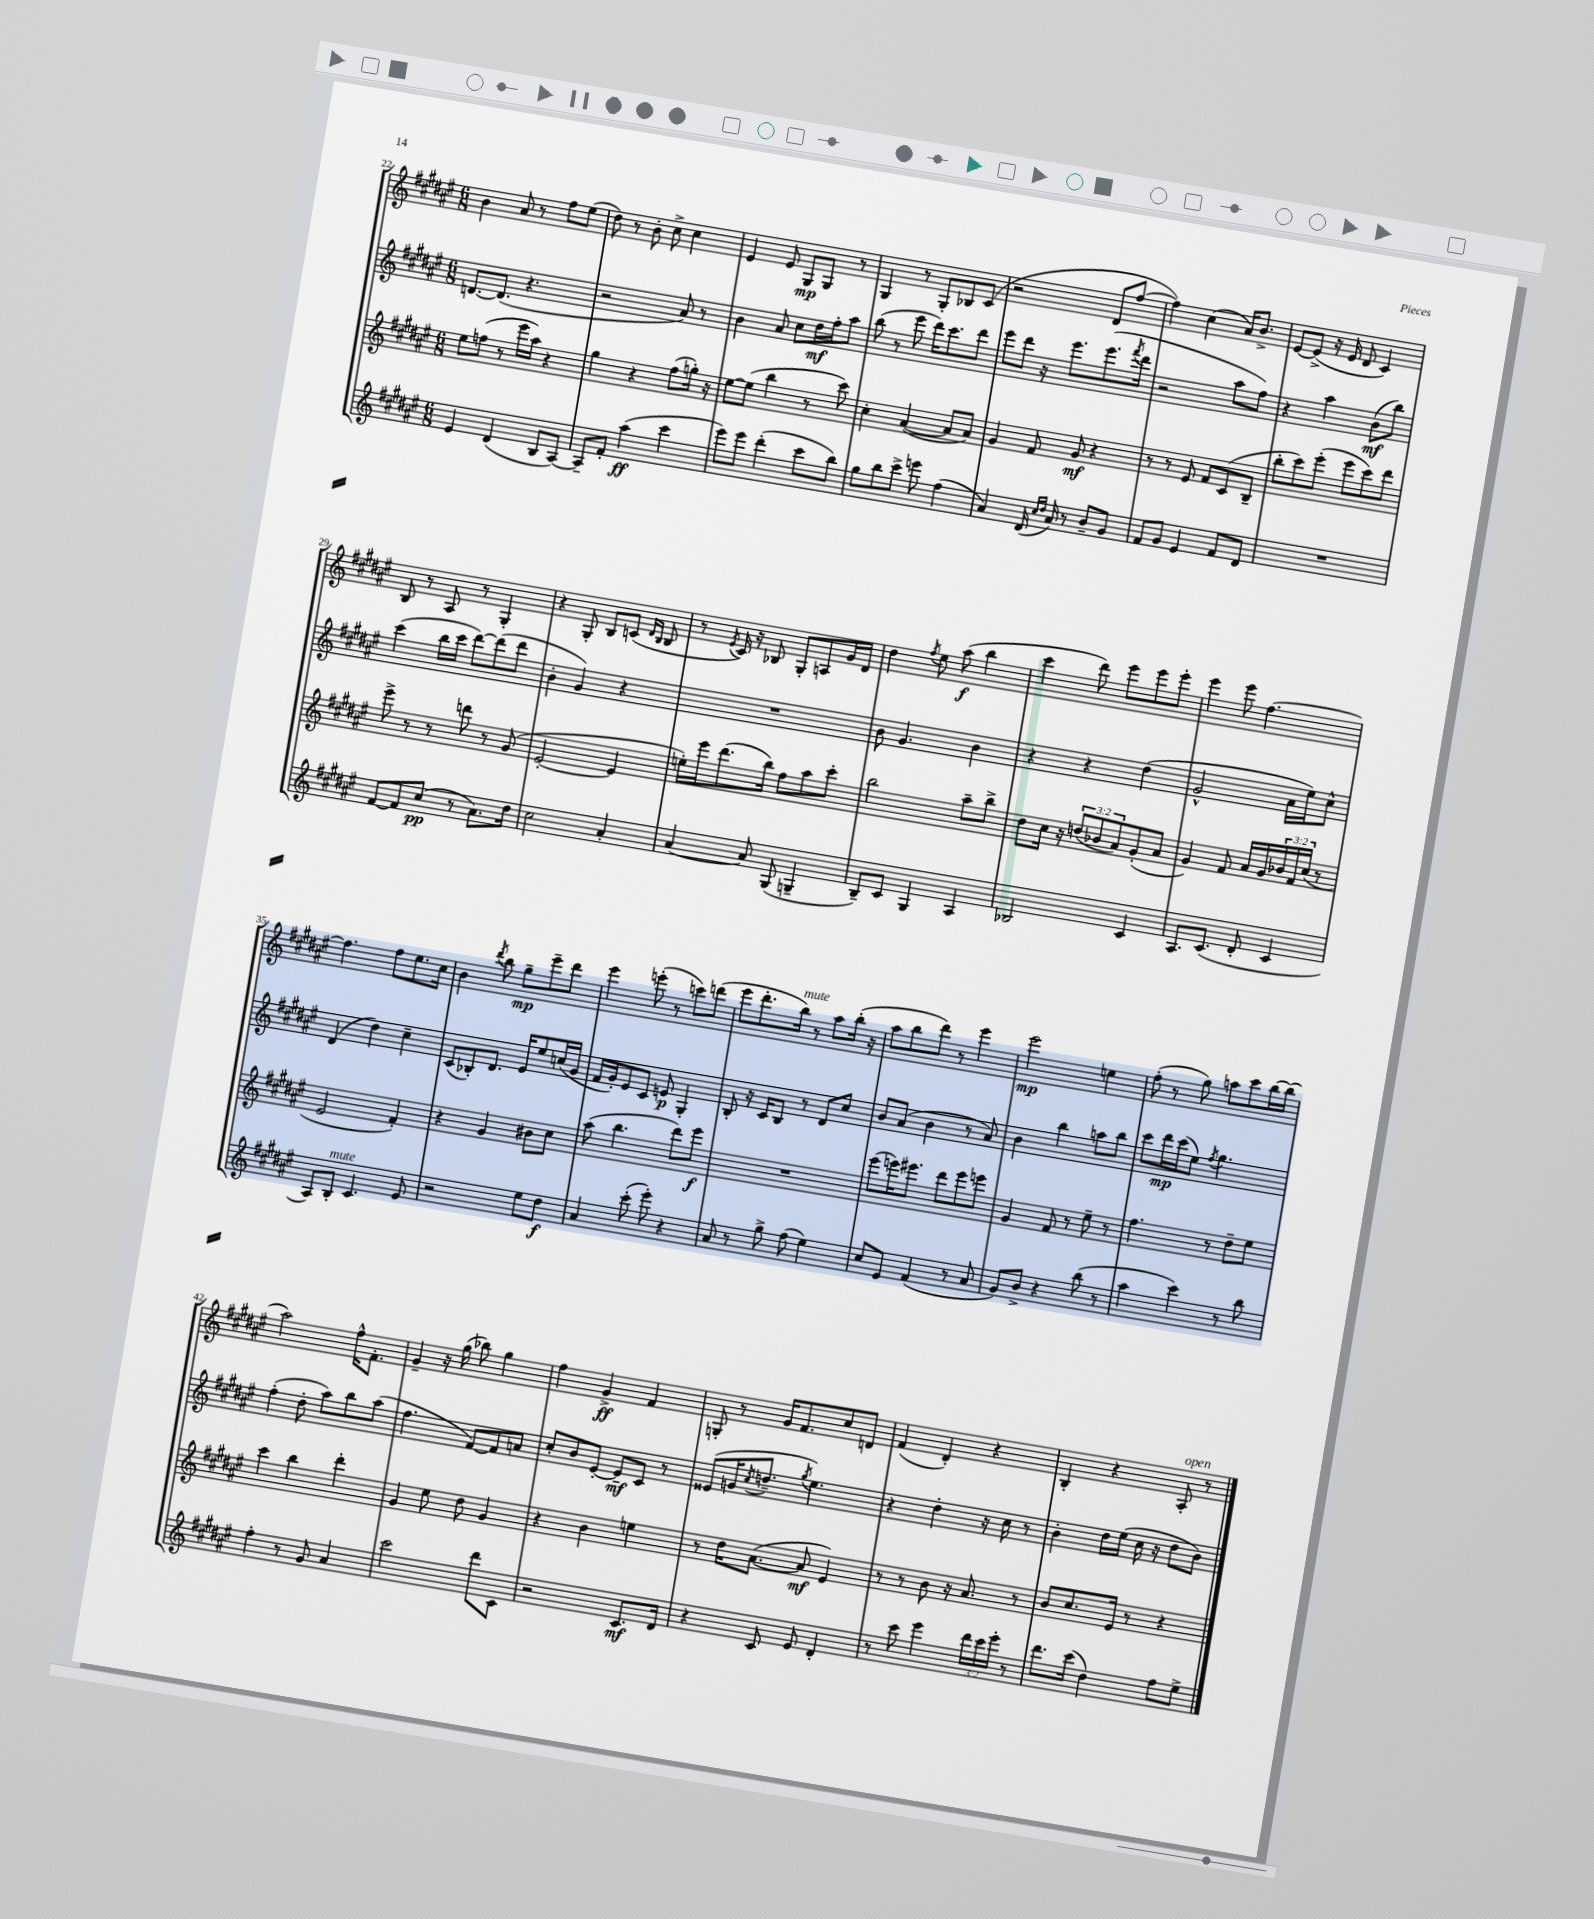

**kern	**kern	**kern	**kern
*staff4	*staff3	*staff2	*staff1
*clefG2	*clefG2	*clefG2	*clefG2
*k[f#c#g#d#a#e#]	*k[f#c#g#d#a#e#]	*k[f#c#g#d#a#e#]	*k[f#c#g#d#a#e#]
*M6/8	*M6/8	*M6/8	*M6/8
4e#	8ee#	[8.d	4b
.	(8ff	.	.
.	.	(8.d]	.
(4d#	8r	.	8a#
.	16eee#	4.r	8r
.	16aa#)	.	.
8B	4r	.	8ff#
[8A#)	.	.	(8ee#
=	=	=	=
8A#~]	4gg#	2r	8dd#)
8f#'	.	.	8r
(4aa#	4r	.	8b'
.	.	.	8cc#^
4ccc#	(8ff#	8a#)	4cc#
.	16gg')	8r	.
.	16r	.	.
=	=	=	=
8eee#)	[8ee#	4b	4e#
8eee#	(8ee#]	.	.
(4ddd#'	4bb	8a#	8e#
.	.	8cc#	8G#
8ccc#	8r	16dd#	8G#
.	.	16ff#'	.
8bb)	8ccc#)	8aa#	8r
=	=	=	=
8gg#	4cc#'	(8bb	4G#
8bb	.	8r	.
8ccc#^	([4a#	8eee#	8r
8eee	.	16ddd#)	8G#'
.	.	8.ccc#	.
(4ff#	8a#]	.	8B-
.	8a#)	8ddd#	(8c#
=	=	=	=
4a#)	4g#	8eee#	2r
.	.	8ddd#	.
(16d#	8f#	16r	.
16qqcc#	.	.	.
16qqdd#	.	.	.
16a#)	.	8.eee#	.
8r	8g#	.	.
8b~	4r	(8.eee#	8d#
8g#	.	.	[8ff#
.	.	8qfff#	.
.	.	16ddd#	.
=	=	=	=
8f#	8r	2r	4ff#])
8g#	8r	.	.
4e#	8e#	.	(4cc#
.	8f#	.	.
8f#	(8c#	8aa#	16a#)
.	.	.	8.b^
8d#	8B~	8ff#)	.
=	=	=	=
2.r	8bb'	4r	[8e#
.	8ccc#)	.	(8e#^]
.	(8eee#'	4aa#	16r
.	.	.	16e#
.	8eee#	.	8d#
.	8ccc#)	(8b	4c#)
.	8ddd#	8bb)	.
=	=	=	=
[8f#	8eee#^	(4ccc#	8B
8f#]	8r	.	8r
(8cc#	8r	16bb	8A#
.	.	16ccc#	.
8r	8ddd	[8ddd#)	8r
8.a#)	8r	(8ddd#]	4G#'
.	(8g#	8ddd#	.
16dd#	.	.	.
=	=	=	=
2cc#	[2e#'	4b'	4r
.	.	4g#)	8G#'
.	.	.	8B
4a#'	4e#]	4r	(8c
.	.	.	16qqd#
.	.	.	16qqB
.	.	.	8B
=	=	=	=
[4a#	16ee')	2.r	8r
.	16eee#	.	.
.	.	.	8qe#
.	(8.ddd#	.	16c#)
.	.	.	16r
8a#]	.	.	8B-
.	16bb)	.	.
(8G#	8ff#	.	8G#'
4G~	8aa#	.	8A
.	8ccc#'	.	16g#
.	.	.	16d#
=	=	=	=
8B~)	2bb	8b	4dd#
8c#	.	4.g#	.
.	.	.	8qff#
4G#	.	.	8ee#
.	.	.	(8aa#
4A#	8aa#~	4b	4bb
.	8bb^	.	.
=	=	=	=
2B-	8dd#	4r	4ccc#
.	16cc#	.	.
.	16r	.	.
.	(12dd	4r	8ddd#)
.	12b-	.	.
.	.	.	8eee#
.	12a#)	.	.
4c#	(8g#'	(4dd#	8eee#
.	8a#	.	8eee#'
=	=	=	=
8.A#	4g#)	2g#^^	4eee#
(8.c#	.	.	.
.	8f#	.	8eee#
8d#'	16a#	.	[4.ff#
.	16g#	.	.
4c#	24b-	16a#	.
.	24f#	.	.
.	.	16ee#)	.
.	(24cc#	.	.
.	8r	8cc#^^	.
=	=	=	=
8A#)	2e#	(4d#	4.ff#]
8B'	.	.	.
4.c#	.	4dd#)	.
.	.	.	8ff#
.	4f#')	4cc#~	8.ee#
8e#	.	.	.
.	.	.	16cc#
=	=	=	=
2r	4r	(8c#	4b
.	.	8B-')	.
.	.	.	8qddd#
.	4g#	8.d#	8bb
.	.	.	8gg#~
.	.	16e#	.
8ee#	8b#	8ee#	8eee#~
8dd#	8cc#	(16cc	8ddd#
.	.	16g#	.
=	=	=	=
4a#	(8aa#	16f#	4eee#
.	.	16g#')	.
.	4.bb	8e#	.
(8ccc#'	.	8c#	(8eee'
8eee#')	.	8e	8r
4r	8ddd#)	4G#'	8ccc)
.	8eee#	.	(8ddd
=	=	=	=
8a#	2.r	8B'	8eee#
8r	.	16r	8.ddd#'
.	.	16c#	.
8gg#^	.	8B	.
.	.	.	16bb)
(8ff#	.	8r	8r
4ee#)	.	8d#	8aa#
.	.	8cc#	(16bb'
.	.	.	16r
=	=	=	=
8cc#	(8eee#	8b	8aa#
8e#	16eee)	(8a#	8bb
.	8.eee#	.	.
(4f#	.	4b	8ddd#)
.	8ddd#	.	8r
8r	8eee#	8r	4eee#
8a#	8eee	8a#)	.
=	=	=	=
8g#)	4g#	4b	2eee#
8b^	.	.	.
4r	8f#	4bb	.
.	8r	.	.
(8bb	8ee#~	8aa	4ee
8r	8r	8bb	.
=	=	=	=
4aa#	4.ff#	8ccc#	(8ff#'
.	.	16ddd#	8r
.	.	(16ccc#	.
4ccc#)	.	8ee#)	8gg#)
.	.	8qff#	.
.	8r	4.gg#	8aa
8r	8dd#~	.	8ccc#
8bb	8ee#	.	[16bb
.	.	.	(16bb]
=	=	=	=
4ff#'	4ccc#	(4ff#'	2aa#)
8r	4bb	8dd#'	.
8g#	.	8aa#)	.
4a#	4ddd#'	8bb	16ff#^^
.	.	.	8.f#'
.	.	(8aa#	.
=	=	=	=
2ccc#	4g#	4.ff#	4g#~
.	8ee#	.	16r
.	.	.	(16gg#
.	8dd#	[8f#)	8bb-)
8ddd#	4g#	8f#]	4gg#
8c#	.	8a	.
=	=	=	=
2r	4r	8cc#'	4ff#
.	.	8b	.
.	4b	[8e#'	4g#^
.	.	8e#~]	.
8.c#	4ee	8c#	4f#
.	.	8r	.
16d#	.	.	.
=	=	=	=
4r	8r	(8e##	8G'
.	16dd#	16g	8r
.	.	8qcc#	.
.	([8.a#	8.dd~	.
8c#	.	.	16g#
.	.	.	8.f#
.	.	8qgg#	.
8e#	8a#]	4.ee#)	.
4d#'	4e#)	.	8cc#
.	.	.	8d
=	=	=	=
8r	8r	4r	(4f#
8ccc#	8r	.	.
4eee#	8b	4dd#'	4d#')
.	16r	.	.
.	8.a#	.	.
24ddd#	.	16r	4r
24ccc#	.	.	.
.	.	16cc#	.
24eee#'	.	.	.
8r	8r	8r	.
=	=	=	=
8.ddd#	8b	4b'	4B'
.	8.cc#	.	.
(16ccc#	.	.	.
4dd#)	.	16dd#	4r
.	16e#	(16ee#	.
.	8r	16cc#	.
.	.	16r	.
8ff#	4r	8dd#	8A#'
8ee#^	.	8b)	8r
==	==	==	==
*-	*-	*-	*-
